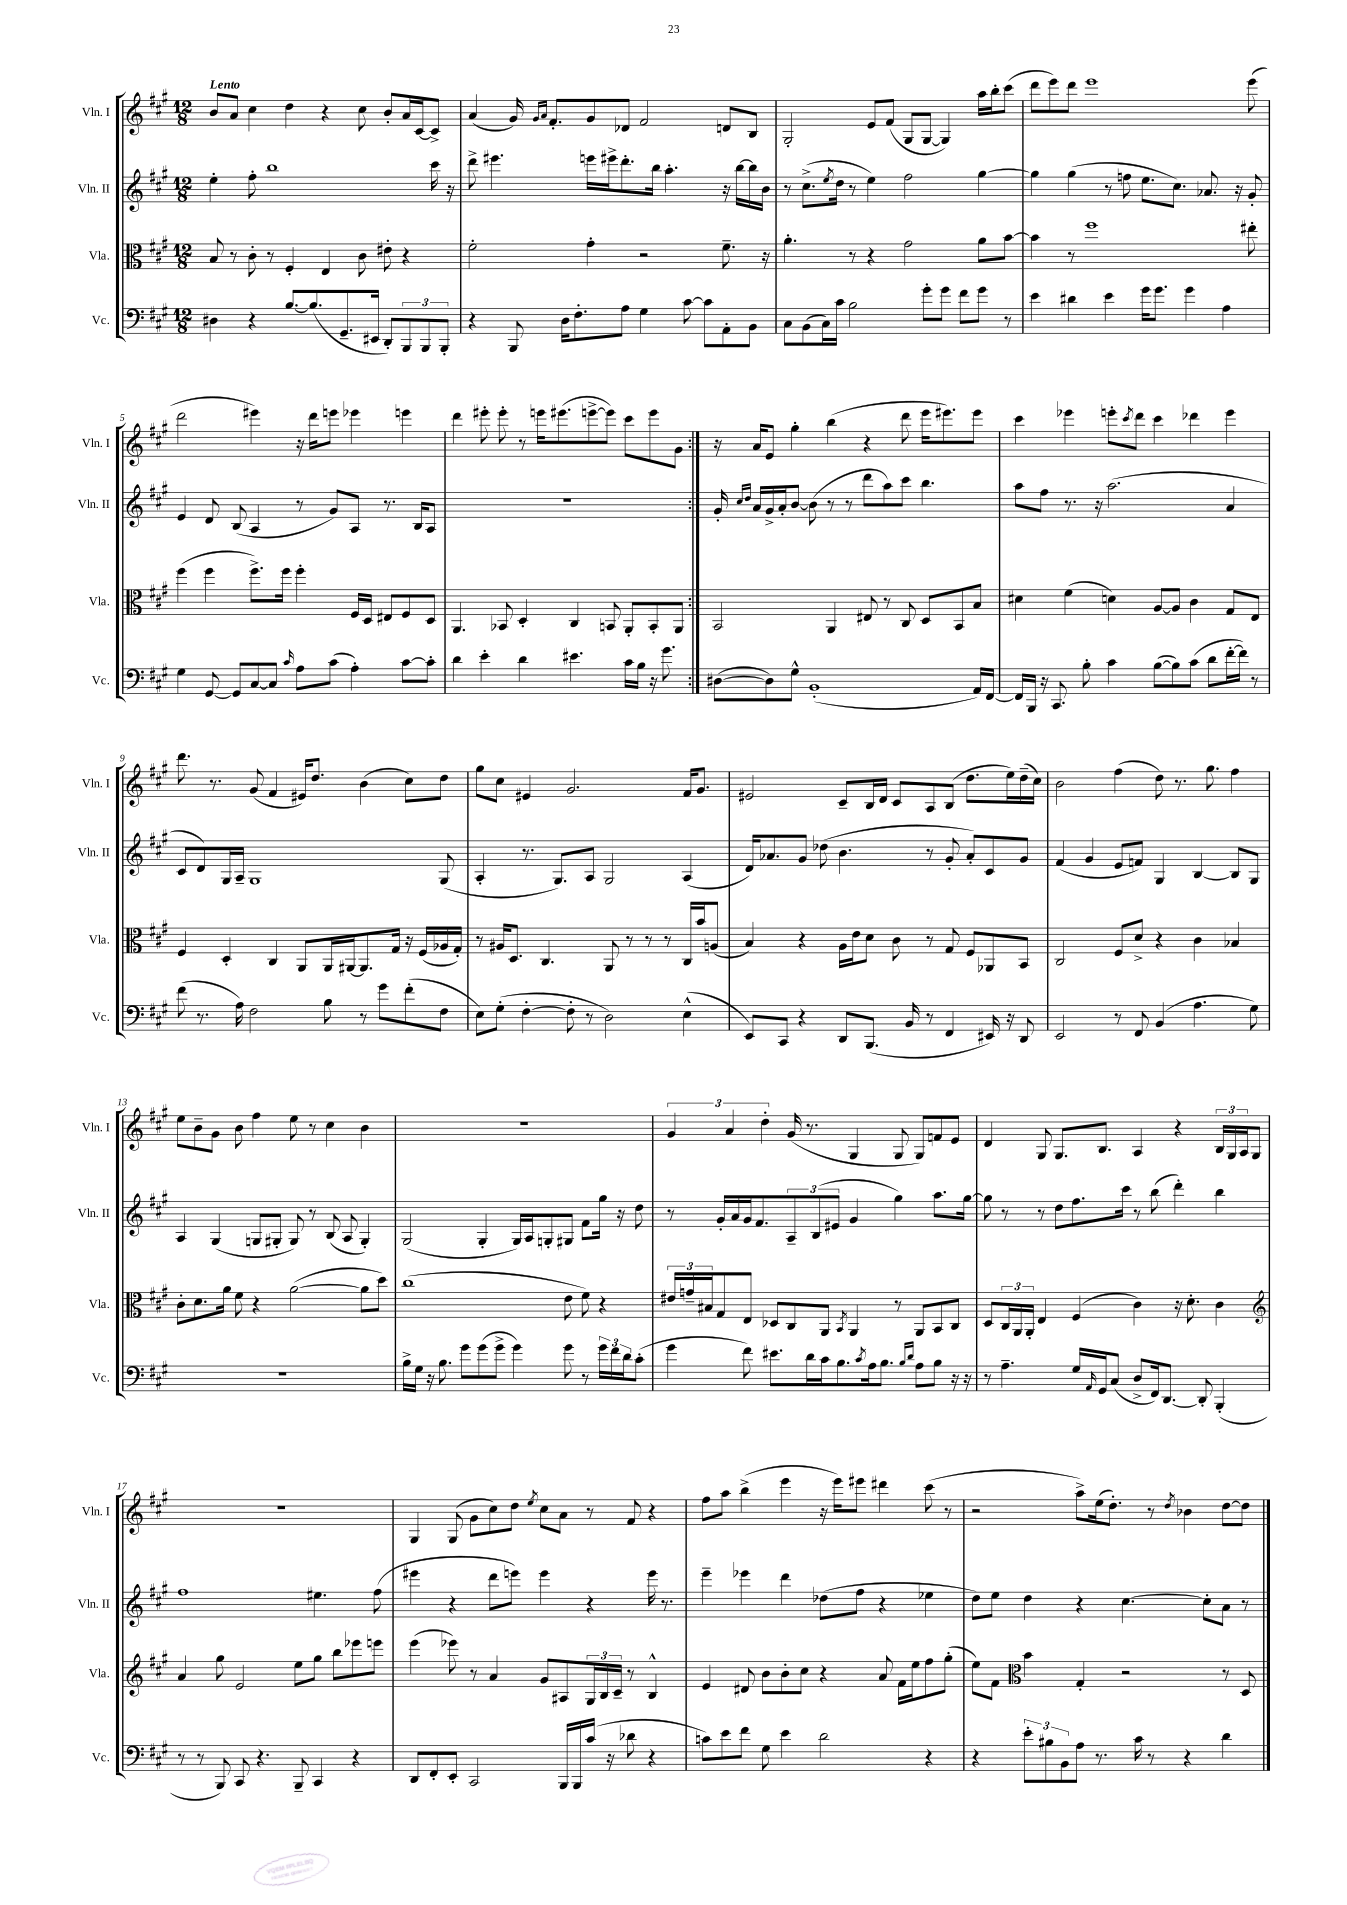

**kern	**kern	**kern	**kern
*staff4	*staff3	*staff2	*staff1
*clefF4	*clefC3	*clefG2	*clefG2
*k[f#c#g#]	*k[f#c#g#]	*k[f#c#g#]	*k[f#c#g#]
*M12/8	*M12/8	*M12/8	*M12/8
4D#	8B	4ee'	8b
.	8r	.	8a
4r	8c#'	8ff#'	4cc#
.	8r	1bb	.
[8.B	4F#'	.	4dd
(8.B]	.	.	.
.	4E	.	4r
8.GG#~	.	.	.
.	8c#	.	8cc#
16EE#	.	.	.
8DD')	8e#'	.	8b'
12BBB	4r	.	16a
.	.	.	[16c#
12BBB	.	.	.
.	.	16ccc#	8c#^]
12BBB'	.	.	.
.	.	16r	.
=	=	=	=
4r	2f#'	8ddd^	(4a
.	.	4.eee#	.
8BBB	.	.	16g#)
.	.	.	16qqg#
.	.	.	16qqa
.	.	.	8.f#'
16D	.	.	.
8.F#'	.	.	.
.	4g#'	16eee	8g#
.	.	16eee#^	.
8A	.	8.ddd'	8d-
4G#	2r	.	2f#
.	.	16bb	.
.	.	4.aa'	.
[8c#	.	.	.
8c#]	.	.	.
8AA'	8.f#~	16r	8d
.	.	[16bb	.
8BB	.	16bb]	8B
.	16r	16b	.
=	=	=	=
8C#	4.a'	8r	2G#'
(8BB	.	(8.cc#^	.
16C#)	.	.	.
.	.	8qee	.
16c#	.	16dd	.
2B	8r	8r	.
.	4r	4ee)	8e
.	.	.	(8f#
.	2g#	2ff#	8G#
8g#'	.	.	[8G#
8g#	.	.	4G#])
8f#	.	.	.
8g#	8a	[4gg#	16aa
.	.	.	16bb'
8r	[8b	.	(8ccc#
=	=	=	=
4e	4b]	4gg#]	8ddd
.	.	.	8eee)
4d#	8r	(4gg#	8ddd
.	1ff#	.	1eee
4e	.	8r	.
.	.	8ff	.
16g#	.	8.ee	.
8.g#	.	.	.
.	.	8.cc#)	.
4g#	.	.	.
.	.	8.a-	.
4A	.	.	.
.	.	16r	.
.	8ee#'	8g#'	(8eee
=	=	=	=
4G#	(4ff#	4e	2ddd
[8GG#	4ff#	8d	.
8GG#]	.	(8B	.
[8C#	8.ff#^)	4A	4eee#)
8C#]	.	.	.
.	16ff#	.	.
16qqc#	.	.	.
8A	4ff#'	8r	16r
.	.	.	16ddd
(8c#	.	8g#)	8eee
4A')	16F#	8A	4eee-
.	16D	.	.
.	8E#	8.r	.
[8c#	8F#	.	4eee
.	.	16B	.
8c#']	8D	8A	.
=	=	=	=
4d	4.AA	1.r	4ddd
4e'	.	.	8eee#'
.	8BB-	.	8eee#'
4d	4D'	.	8r
.	.	.	16eee
.	.	.	(8.eee#
4.e#	4C#	.	.
.	.	.	[8eee^
.	8BB	.	8eee])
16c#	8AA'	.	8ccc#
16B	.	.	.
16r	8BB'	.	8eee
8.g#	.	.	.
.	8AA	.	8g#
=:|!	=:|!	=:|!	=:|!
([8D#	2BB	16g#'	16r
.	.	16qqcc#	.
.	.	16qqdd	.
.	.	16a	16a
8D#])	.	16g#^	8e
.	.	16a'	.
8G#^^	.	[8b	4gg#'
(1BB'	.	(8b]	.
.	4AA	8r	(4bb
.	.	8r	.
.	8E#	8ddd	4r
.	8r	8aa)	.
.	8C#	8ccc#	8ddd
.	8D	4.bb	16eee
.	.	.	8.eee#)
.	8BB	.	.
16AA)	8B	.	8eee#
[16FF#	.	.	.
=	=	=	=
16FF#]	4d#	8aa	4ccc#
16BBB	.	.	.
16r	.	8ff#	.
8.CC#	.	.	.
.	(4f#	8.r	4eee-
8B'	.	.	.
.	.	16r	.
4c#	4d)	(2.aa	8eee'
.	.	.	8qccc#
.	.	.	8ddd
([8B	[8A	.	4ccc#
8B])	8A]	.	.
(8c#	4c#	.	4ddd-
8d	.	.	.
[16f#'	8G#	4a	4eee
16f#])	.	.	.
8r	8E	.	.
=	=	=	=
(8f#	4F#	8c#	8.ddd
8.r	.	8d)	.
.	.	.	8.r
.	4D'	16G#	.
16A)	.	16A~	.
2F#	.	1G#	(8g#
.	4C#	.	4f#
.	8AA	.	16e#)
.	.	.	8.dd
8B	16AA	.	.
.	[16AA#	.	.
8r	8.AA#]	.	(4b
8g#	.	.	.
.	16G#	.	.
(8f#'	16r	.	8cc#)
.	(16F#	.	.
8F#	16A-	(8G#	8dd
.	16G#')	.	.
=	=	=	=
8E)	8r	4A'	8gg#
(8G#'	16A#	.	8cc#
.	8.D	.	.
[4F#'	.	8.r	4e#
.	4.C#	.	.
.	.	8.G#)	.
8F#']	.	.	2.g#
8r	.	8A	.
2D)	8AA	2G#	.
.	8r	.	.
.	8r	.	.
.	8r	.	.
(4E^^	16C#	(4A	16f#
.	16b	.	8.g#
.	(8A	.	.
=	=	=	=
8EE)	4B)	16d)	2e#
.	.	8.a-	.
8CC#	.	.	.
4r	4r	8g#	.
.	.	(8dd-	.
8DD	16A	4.b	8c#~
.	16e	.	.
(8.BBB	8d	.	16B
.	.	.	16d
.	8c#	.	8c#
16BB	.	.	.
8r	8r	8r	8A
4FF#	8G#	8g#'	(8B
.	8F#	8a-')	8.dd
16EE#)	8AA-	8c#	.
16r	.	.	16ee)
8DD	8BB	8g#	(16dd~
.	.	.	16cc#)
=	=	=	=
2EE	2C#	(4f#	2b
.	.	4g#	.
8r	8F#	8e	(4ff#
8FF#	8d^	8f)	.
(4BB	4r	4G#	8dd)
.	.	.	8.r
4.A	4c#	[4B	.
.	.	.	8.gg#
.	4B-	8B]	4ff#
8G#)	.	8G#	.
=	=	=	=
1.r	8c#'	4A	8ee
.	8.d	.	8b~
.	.	(4G#	8g#
.	16a	.	.
.	8f#	.	8b
.	4r	8G	4ff#
.	.	8G#'	.
.	([2a	8G#)	8ee
.	.	8r	8r
.	.	(8B	4cc#
.	.	8A	.
.	8a]	4G#')	4b
.	8dd)	.	.
=	=	=	=
16B^	(1cc#	(2G#	1.r
16G#	.	.	.
16r	.	.	.
8.B	.	.	.
8g#	.	.	.
(8g#	.	4G#'	.
8g#^	.	.	.
4g#)	.	16G#)	.
.	.	16A	.
.	.	8G'	.
8g#	8e	8G#	.
8r	8f#)	8f#	.
24g#	4r	16gg#	.
24f#	.	.	.
.	.	16r	.
24d	.	.	.
(8c#'	.	8dd	.
=	=	=	=
4g#	24e#	8r	6g#
.	24g~	.	.
.	24B#	.	.
.	8G#	16g#'	.
.	.	.	6a
.	.	16a	.
8f#)	8E	16g#	.
.	.	8.f#	.
.	.	.	6dd'
8.e#	8D-	.	.
.	8C#	12A~	(16g#
16d	.	.	8.r
.	.	(12B	.
16c#	8AA	.	.
.	.	12e#	.
8.B	.	.	.
.	8qBB	.	.
.	4AA	4g#	4G#
8qc#	.	.	.
16A	.	.	.
8.B	.	.	.
.	8r	4gg#)	8G#
16qqB	.	.	.
16qqd	.	.	.
8A	8AA	.	8G#)
8B	8BB	8.aa	8f
16r	8C#	.	8e
16r	.	[16gg#	.
=	=	=	=
8r	8D	8gg#]	4d
4.A~	24C#	8r	.
.	24AA	.	.
.	24AA'	.	.
.	4E	8r	8G#
.	.	8dd	8.G#
16G#	(4F#	8.ff#	.
16qqAA	.	.	.
16GG#	.	.	8.B
(8C#	.	.	.
.	.	16ccc#	.
8D^	4c#)	8r	4A
16FF#)	.	(8bb	.
[8.DD	.	.	.
.	16r	4ddd')	4r
.	8.d'	.	.
8DD']	.	.	.
(4BBB'	4c#	4bb	24B
.	.	.	24G#
.	.	.	24A
.	.	.	8G#
=	=	=	=
*	*clefG2	*	*
8r	4a	1ff#	1.r
8r	.	.	.
8BBB)	8gg#	.	.
8CC#	2e	.	.
4.r	.	.	.
8BBB~	8ee	.	.
4CC#	8gg#	4.ee#	.
.	8bb	.	.
4r	8eee-	.	.
.	8eee	(8ff#	.
=	=	=	=
8DD	(4eee	4eee#	4G#
8FF#'	.	.	.
8EE'	8eee-)	4r	(8G#
2CC#	8r	.	8g#
.	4a	8ddd	8cc#)
.	.	8eee)	8dd
.	.	.	8qee
.	8g#	4eee	8cc#
16BBB	8A#	.	8a
16BBB	.	.	.
(16c#	24G#	4r	8r
.	24B	.	.
16r	.	.	.
.	24c#~	.	.
8d-	8r	.	8f#
4r	4B^^	16eee	4r
.	.	8.r	.
=	=	=	=
8c)	4e	4eee~	8ff#
8e	.	.	8aa
8f#	8d#	4eee-	(4bb^
8G#	8b	.	.
4e	8b'	4ddd	4eee
.	8cc#	.	.
2d	4r	(8dd-	16r
.	.	.	16eee)
.	.	8ff#	8eee#
.	8a	4r	4ddd#
.	16f#	.	.
.	16ee	.	.
4r	8ff#	4ee-	(8ccc#
.	(8gg#'	.	8r
=	=	=	=
4r	8ee)	8dd)	2r
.	8f#	8ee	.
*	*clefC3	*	*
12e'	4b	4dd	.
12B#	.	.	.
12BB	.	.	.
8A	4G#'	4r	8aa^)
8.r	.	.	(16ee
.	.	.	8.dd')
.	2r	[4.cc#	.
16c#	.	.	.
8r	.	.	8r
.	.	.	8qdd
4r	.	.	4b-
.	.	8cc#']	.
4d	8r	8a	[8dd
.	8D	8r	8dd]
==	==	==	==
*-	*-	*-	*-
